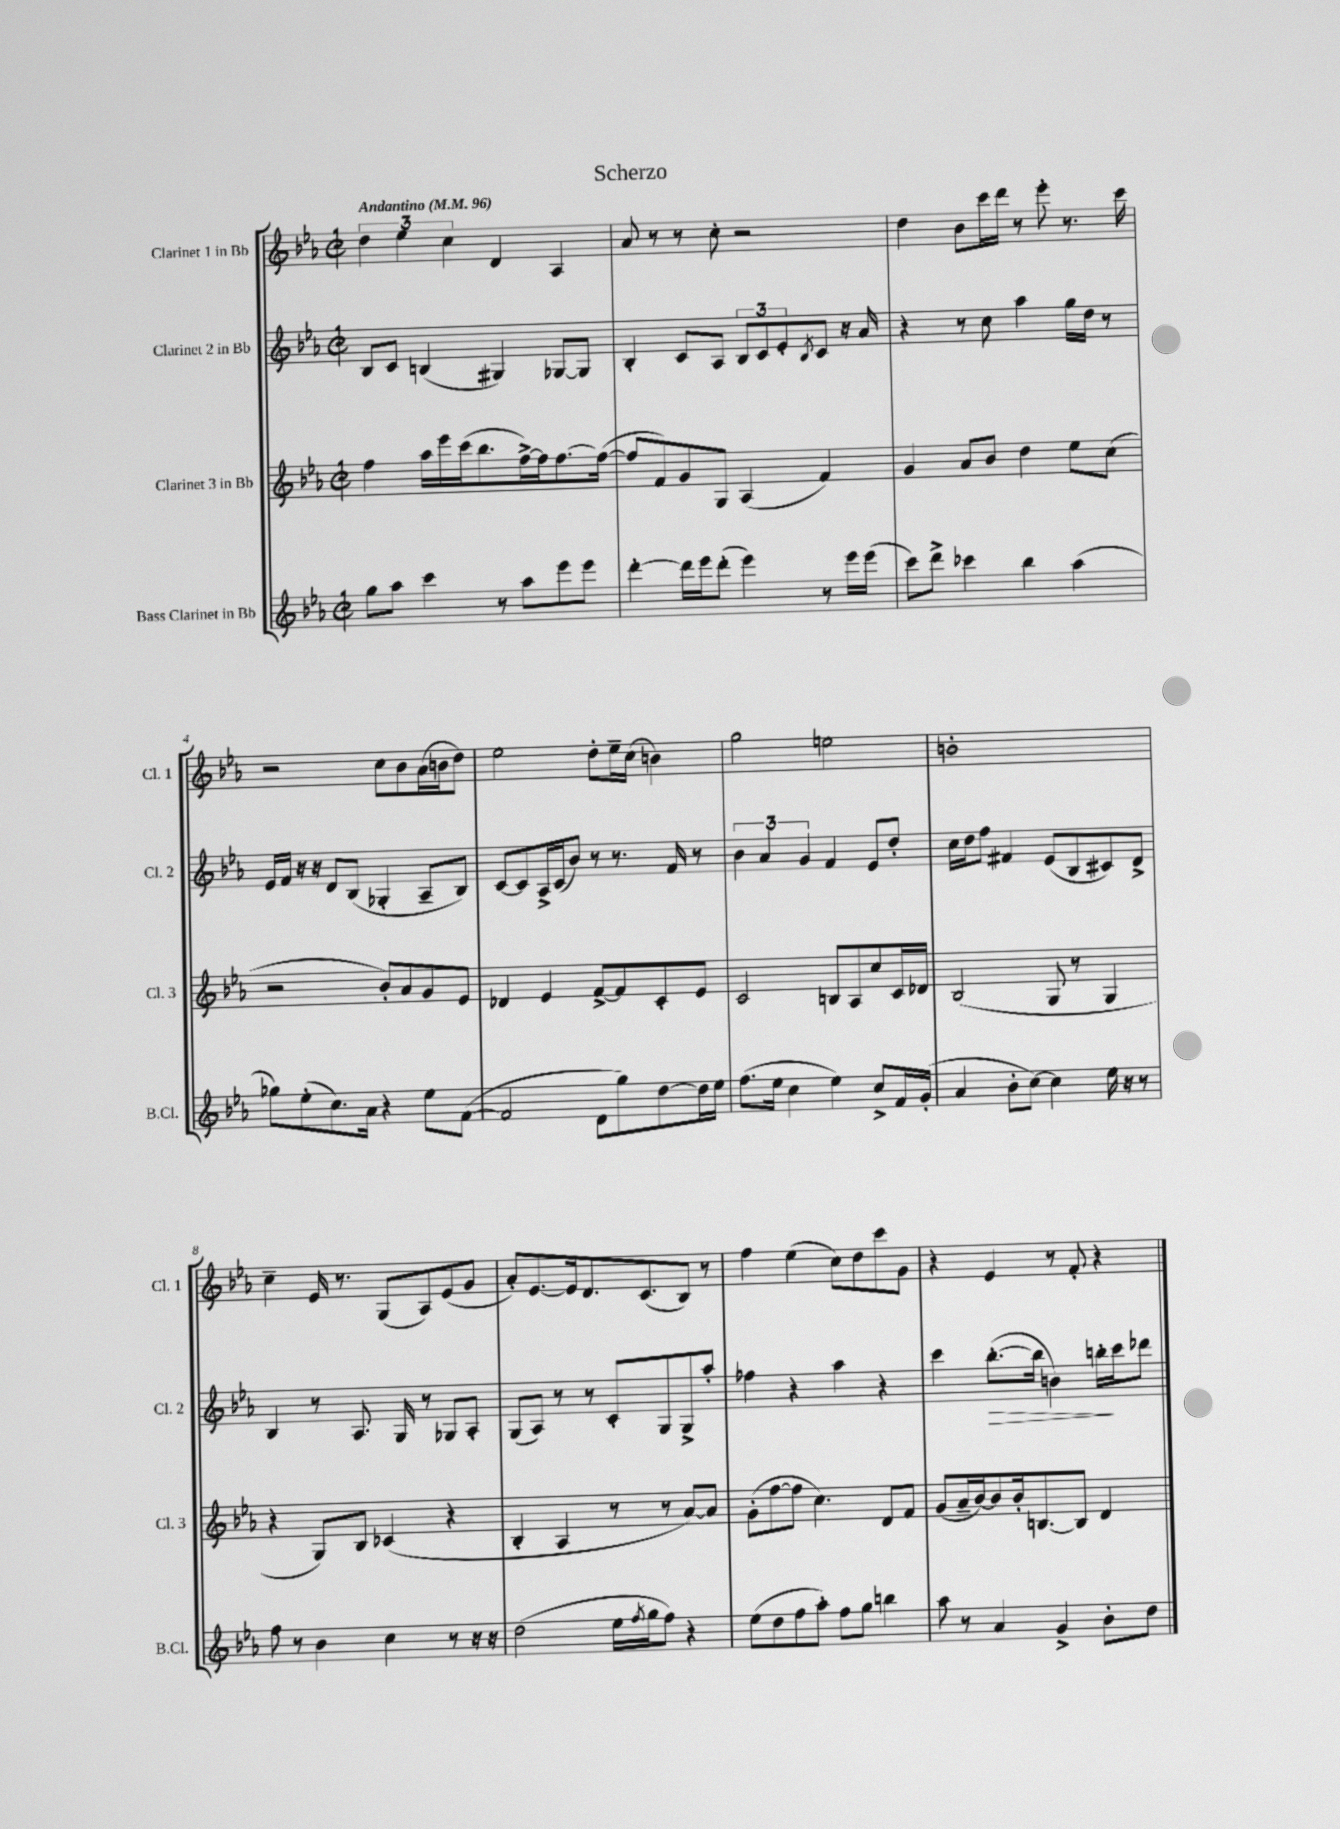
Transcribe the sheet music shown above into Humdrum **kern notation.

**kern	**kern	**kern	**kern
*staff4	*staff3	*staff2	*staff1
*clefG2	*clefG2	*clefG2	*clefG2
*k[b-e-a-]	*k[b-e-a-]	*k[b-e-a-]	*k[b-e-a-]
*M2/2	*M2/2	*M2/2	*M2/2
*met(c|)	*met(c|)	*met(c|)	*met(c|)
*MM96	*MM96	*MM96	*MM96
8gg	4ff	8B-	6dd
8aa-	.	8c	.
.	.	.	6ee-
4ccc	16aa-	(4B	.
.	16eee-	.	.
.	.	.	6cc
.	(16ccc	.	.
.	8.bb-	.	.
8r	.	4G#)	4d
8aa-	[16ff^)	.	.
.	16ff]	.	.
8eee-	[8.ff	[8G-	4A-
8eee-	.	8G-]	.
.	(16ff_	.	.
=	=	=	=
[4ddd'	8ff]	4B-'	8a-
.	8f)	.	8r
16ddd]	8g	8c	8r
16eee-	.	.	.
(8ddd'	8G	8A-	8cc'
4eee-)	(4A-	12B-	2r
.	.	12c	.
.	.	12e-'	.
.	.	8qB-	.
8r	4f)	8c	.
16eee-	.	16r	.
(16eee-	.	16a-	.
=	=	=	=
8ccc)	4g	4r	4dd
8ddd^	.	.	.
4ccc-	8a-	8r	8b-
.	8b-	8cc	16ccc
.	.	.	16ddd
4bb-	4dd	4aa-	8r
.	.	.	8eee-'
(4aa-	8ee-	16gg	8.r
.	.	16dd	.
.	(8cc	8r	.
.	.	.	16ccc
=	=	=	=
8gg-)	2r	16e-	2r
.	.	16f	.
(8ee-'	.	16r	.
.	.	16r	.
8.cc)	.	8d	.
.	.	(8B-	.
16a-	.	.	.
4r	8b-')	4G-'	8cc
.	8a-	.	8b-
8ee-	8g	8A-~	(16a-
.	.	.	16b
([8f	8e-	8B-)	8dd)
=	=	=	=
2f]	4d-	[8c	2ee-
.	.	8c]	.
.	4e-	16A-^	.
.	.	(16c	.
.	.	8b-)	.
8d	[8f^	8r	8dd'
8gg)	8f]	8.r	16ee-~
.	.	.	(16cc
[8dd	8c'	.	4b)
.	.	16f	.
16dd]	8e-	8r	.
16ee-	.	.	.
=	=	=	=
(8.ff	2c	6b-	2gg
.	.	6a-	.
16ee-	.	.	.
4cc	.	.	.
.	.	6g	.
4ee-)	8B	4f	2ee
.	8A-	.	.
8cc^	8cc	8e-	.
16f	16c	8dd'	.
(16g'	16d-	.	.
=	=	=	=
4a-	(2B-	16cc	1b'
.	.	16dd	.
.	.	8ff	.
8b-'	.	4f#	.
[8cc)	.	.	.
4cc]	8G	(8e-	.
.	8r	8B-	.
16ee-	4G	8c#)	.
16r	.	.	.
8r	.	8d^	.
=	=	=	=
8ff	4r	4B-	4cc~
8r	.	.	.
4b-	8G)	8r	16e-
.	.	.	8.r
.	8B-	8.A-	.
4cc	(4c-	.	(8G
.	.	16G	.
.	.	8r	8A-)
8r	4r	8G-	(8e-
16r	.	8A-'	8g
16r	.	.	.
=	=	=	=
(2dd	4B-'	(8G	8a-')
.	.	8A-)	[8.e-
.	4A-	8r	.
.	.	.	16e-]
.	.	8r	8.d
16ee-	8r	8c'	.
8qff	.	.	.
16gg	.	.	(8.c
8ff)	8r	8G	.
4r	[8a-)	8G^	8B-)
.	8a-]	8aa-'	8r
=	=	=	=
(8ee-	(8g'	4ff-	4ff
8dd	[8ff	.	.
8ff	8ff]	4r	(4ee-
8aa-')	4.cc)	.	.
8ff	.	4aa-	8cc)
8gg	.	.	8dd
4bb	8d	4r	8ccc
.	8f	.	8g
=	=	=	=
8aa-	(8g	4ccc	4r
8r	16a-~	.	.
.	[16b-)	.	.
4a-	8b-]	([8.bb-'	4e-
.	16b-'	.	.
.	[8.B	16bb-]	.
4g^	.	4b)	8r
.	8B]	.	8f'
8b-'	4d	16bb'	4r
.	.	16ccc	.
8dd	.	8ddd-	.
==	==	==	==
*-	*-	*-	*-
